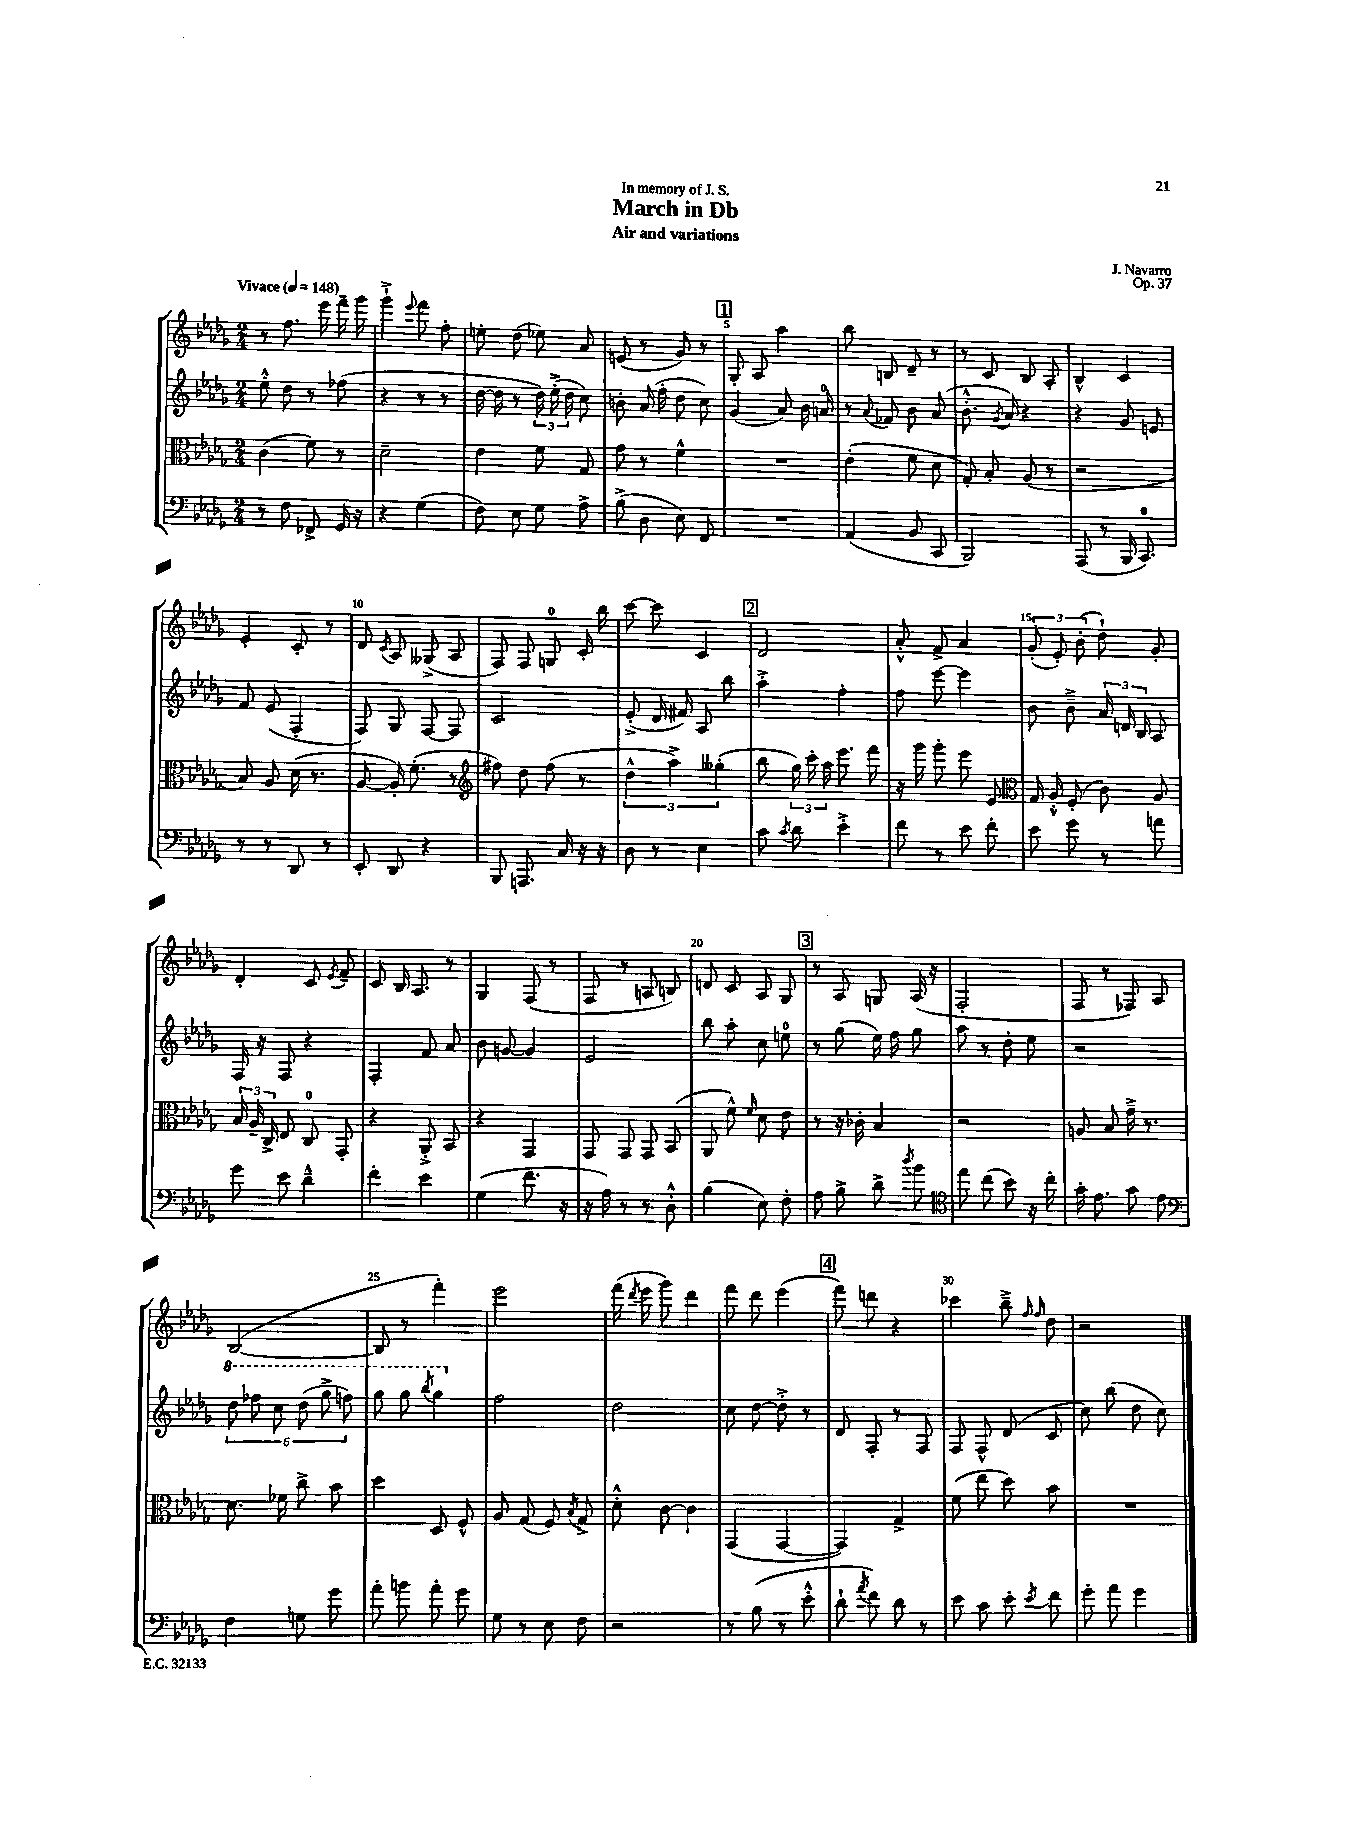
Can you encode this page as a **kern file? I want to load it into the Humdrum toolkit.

**kern	**kern	**kern	**kern
*part4	*part3	*part2	*part1
*staff4	*staff3	*staff2	*staff1
*clefF4	*clefC3	*clefG2	*clefG2
*k[b-e-a-d-g-]	*k[b-e-a-d-g-]	*k[b-e-a-d-g-]	*k[b-e-a-d-g-]
*M2/4	*M2/4	*M2/4	*M2/4
*MM148	*MM148	*MM148	*MM148
=1	=1	=1	=1
!	!	!	!LO:TX:a:B:t=Vivace
8r	(4c\	8ee-'^^\	8r
8F\	.	8dd-\	8.ff\
8FF-X^/	8f\)	8r	.
.	.	.	16eee-\
16GG-/	8r	(8ff-X\	16fff~\
16r	.	.	16ggg-\
=2	=2	=2	=2
4r	2d-~\	4r	4ggg-`^\
.	.	.	8qqeee-/
(4G-\	.	8r	8fff\
.	.	8r	8ff'\
=3	=3	=3	=3
8F\)	4e-\	[16dd-\	8een'\
.	.	16dd-\]	.
8E-\	.	8r	(8dd-\
8G-\	8f\	24dd-\)	8ee-X\)
.	.	(24ee-'^\	.
.	.	24dd-\	.
8A-^\	8G-/	8cc\)	8a-/
=4	=4	=4	=4
(8B-^\	8g-\	8bn'\	(8en/
8D-\	8r	(16a-/	8r
.	.	16ff'\	.
8E-\)	4f^^\	8dd-\	8g-/)
8FF/	.	8cc\)	8r
!!LO:REH:place=s1:t=1
=5	=5	=5	=5
2r	2r	(4g-/	8G-'/
.	.	.	8A-/
.	.	8a-/)	4aa-\
.	.	16b-\	.
.	.	16an/	.
=6	=6	=6	=6
(4AA-/	(4e-'\	8r	8bb-\
.	.	8qqa-/	.
.	.	8f-X/	8Bn/
8BB-/	8f\	8b-\	8d-~/
8CC/	8d-\	(8a-/	8r
=7	=7	=7	=7
2BBB-/)	8G-'/)	8.b-'^^\	8r
.	8B-'/	.	8c/
.	.	8qg-/	.
.	.	16a-/)	.
.	(8A-/	4r	8B-/
.	8r	.	8A-'/
=8	=8	=8	=8
(8AAA-/	2r	4r	4B-^^/
8r	.	.	.
16BBB-/	.	8g-/	4c/
8.CC/)	.	.	.
.	.	8en/	.
!!LO:LB:g=z
=9	=9	=9	=9
8r	8B-/)	8f/	4e-'/
8r	8A-/	(8e-/	.
8DD-/	(16d-\	4F'/	8c'/
.	8.r	.	.
8r	.	.	8r
=10	=10	=10	=10
8EE-'/	[8A-/	8F/)	8d-/
.	.	.	8qc/
8DD-/	16A-'/])	8G-/	8A-/
.	(8.f'\	.	.
4r	.	[8F/	(8G--X^/
.	8r	8F/]	8A-/
=11	=11	=11	=11
*	*clefG2	*	*
8BBB-/	8ff#X\)	2c/	8F/)
8.AAAn/	8dd-\	.	8F/
.	(8ff#\	.	8Gn/
16C/	.	.	.
16r	8r	.	16c'/
16r	.	.	16bb-\
=12	=12	=12	=12
8D-\	6dd-^^\	(8e-'^/	[8ccc\
8r	.	16d-/	8ccc\]
.	6aa-^\)	.	.
.	.	16f#X/)	.
4E-\	.	8A-/	4c/
.	(6gg--X'\	.	.
.	.	8bb-\	.
!!LO:REH:place=s1:t=2
=13	=13	=13	=13
8c\	8bb-\	4aa-'^\	2d-/
8qc/	.	.	.
8d-\	24gg-\)	.	.
.	24ccc'\	.	.
.	24aa-\	.	.
4e-'^\	8.eee-\	4ff'\	.
.	16fff\	.	.
=14	=14	=14	=14
8f\	16r	8ff\	8a-'^^/
.	16ggg-\	.	.
8r	8ggg-'\	[8eee-\	8f^/
8e-\	8eee-\	4eee-\]	4a-/
8f'\	8e-/	.	.
=15	=15	=15	=15
*	*clefC3	*	*
8e-\	16G-/	8b-\	(12g-'/
.	16A-'^^/	.	.
.	.	.	12e-'/)
8g-\	(8F'/	8b-~^\	.
.	.	.	(12b-'\
8r	8c\)	24a-/	8dd-`\)
.	.	24dn/	.
.	.	24B-/	.
8an\	8A-/	8A-/	8g-'/
!!LO:LB:g=z
=16	=16	=16	=16
8g-\	24B-/	16F/	4d-'/
.	24A-~/	.	.
.	.	16r	.
.	24C^/	.	.
8e-\	8E-/	8F/	.
4d-~^^\	8C/	4r	8c/
.	.	.	8qe-/
.	8GG-'/	.	8f~/
=17	=17	=17	=17
4f'\	4r	4F'/	8c/
.	.	.	16B-/
.	.	.	8.A-/
4e-\	8AA-'^/	8f/	.
.	8BB-/	8a-/	8r
=18	=18	=18	=18
(4G-\	4r	8b-\	4G-/
.	.	[8gn/	.
8.f\	4GG-/	4g/]	(8F/
.	.	.	8r
16r	.	.	.
=19	=19	=19	=19
16r	8GG-/	2e-/	8F/
16A-\)	.	.	.
8r	8GG-/	.	8r
8r	8GG-/	.	8An/
8D-'^^\	(8BB-/	.	8Bn/)
=20	=20	=20	=20
(4B-\	8AA-/	8bb-\	8dn/
.	8f^^\)	8aa-'\	8c/
.	16qqf/	.	.
8E-\)	8d-\	8cc\	8A-/
8F'\	8e-\	8een\	8G-/
!!LO:REH:place=s1:t=3
=21	=21	=21	=21
8A-\	8r	8r	8r
8B-^\	16r	(8gg-\	8A-/
.	16c-X'\	.	.
8d-^\	4B-/	16ee-\)	8Gn/
.	.	16ff\	.
8qdd-/	.	.	.
8b-\	.	8gg-\	(16A-/
.	.	.	16r
=22	=22	=22	=22
*clefC4	*	*	*
8ee-\	2r	8aa-\	2F'/
(8cc\	.	8r	.
8b-\)	.	8dd-'\	.
16r	.	8ee-\	.
16cc'\	.	.	.
=23	=23	=23	=23
16g-'\	8An/	2r	8F/
8.e-\	.	.	.
.	8B-/	.	8r
8g-\	16g-~^\	.	8F-X/)
.	8.r	.	.
8e-\	.	.	8A-/
!!LO:LB:g=z
=24	=24	=24	=24
*clefF4	*	*	*
*	*	*8va	*
4F\	8.d-\	12ddd-\	([2B-/
.	.	12fff-X\	.
.	.	12ccc\	.
.	16f-X\	.	.
8Gn\	8cc^\	(12ddd-\	.
.	.	12ggg-^\	.
8g-\	8b-\	.	.
.	.	12fffn\)	.
=25	=25	=25	=25
8a-'\	4dd-\	8ggg-\	8B-/]
8bn\	.	8ggg-\	8r
.	.	8qbbb-/	.
8a-'\	8D-/	4ggg-\	4fff'\)
8g-\	8F^^/	.	.
=26	=26	=26	=26
*	*	*X8va	*
8G-\	8A-/	2ff\	2eee-\
8r	(8G-/	.	.
8E-\	8F/)	.	.
.	8qB-/	.	.
8F\	8G-^/	.	.
=27	=27	=27	=27
2r	8d-'^^\	2dd-\	(16fff\
.	.	.	8qddd-/
.	.	.	16eee-\
.	[8c\	.	8ggg-\)
.	4c\]	.	4ddd-\
=28	=28	=28	=28
8r	(4GG-/	8cc\	8fff\
(8B-\	.	[8dd-\	8ddd-\
8r	[4GG-/	8dd-'^\]	(4eee-\
8e-'^^\	.	8r	.
!!LO:REH:place=s1:t=4
=29	=29	=29	=29
8d-`\	4GG-/])	8d-/	8fff\)
8qa-/	.	.	.
8f\)	.	8F'/	8dddn\
8d-\	4G-^/	8r	4r
8r	.	8F/	.
=30	=30	=30	=30
8e-\	(8f\	8F/	4ccc-X\
8c\	8ee-\	8F^^/	.
8e-'\	8dd-\)	(8d-/	8bb-~^\
.	.	.	16qqff/
8qe-/	.	.	16qqff/
8f\	8b-\	8c/	8dd-\
=31	=31	=31	=31
8g-'\	2r	8cc\)	2r
8a-\	.	(8bb-\	.
4g-\	.	8dd-\	.
.	.	8cc\)	.
==	==	==	==
*-	*-	*-	*-
